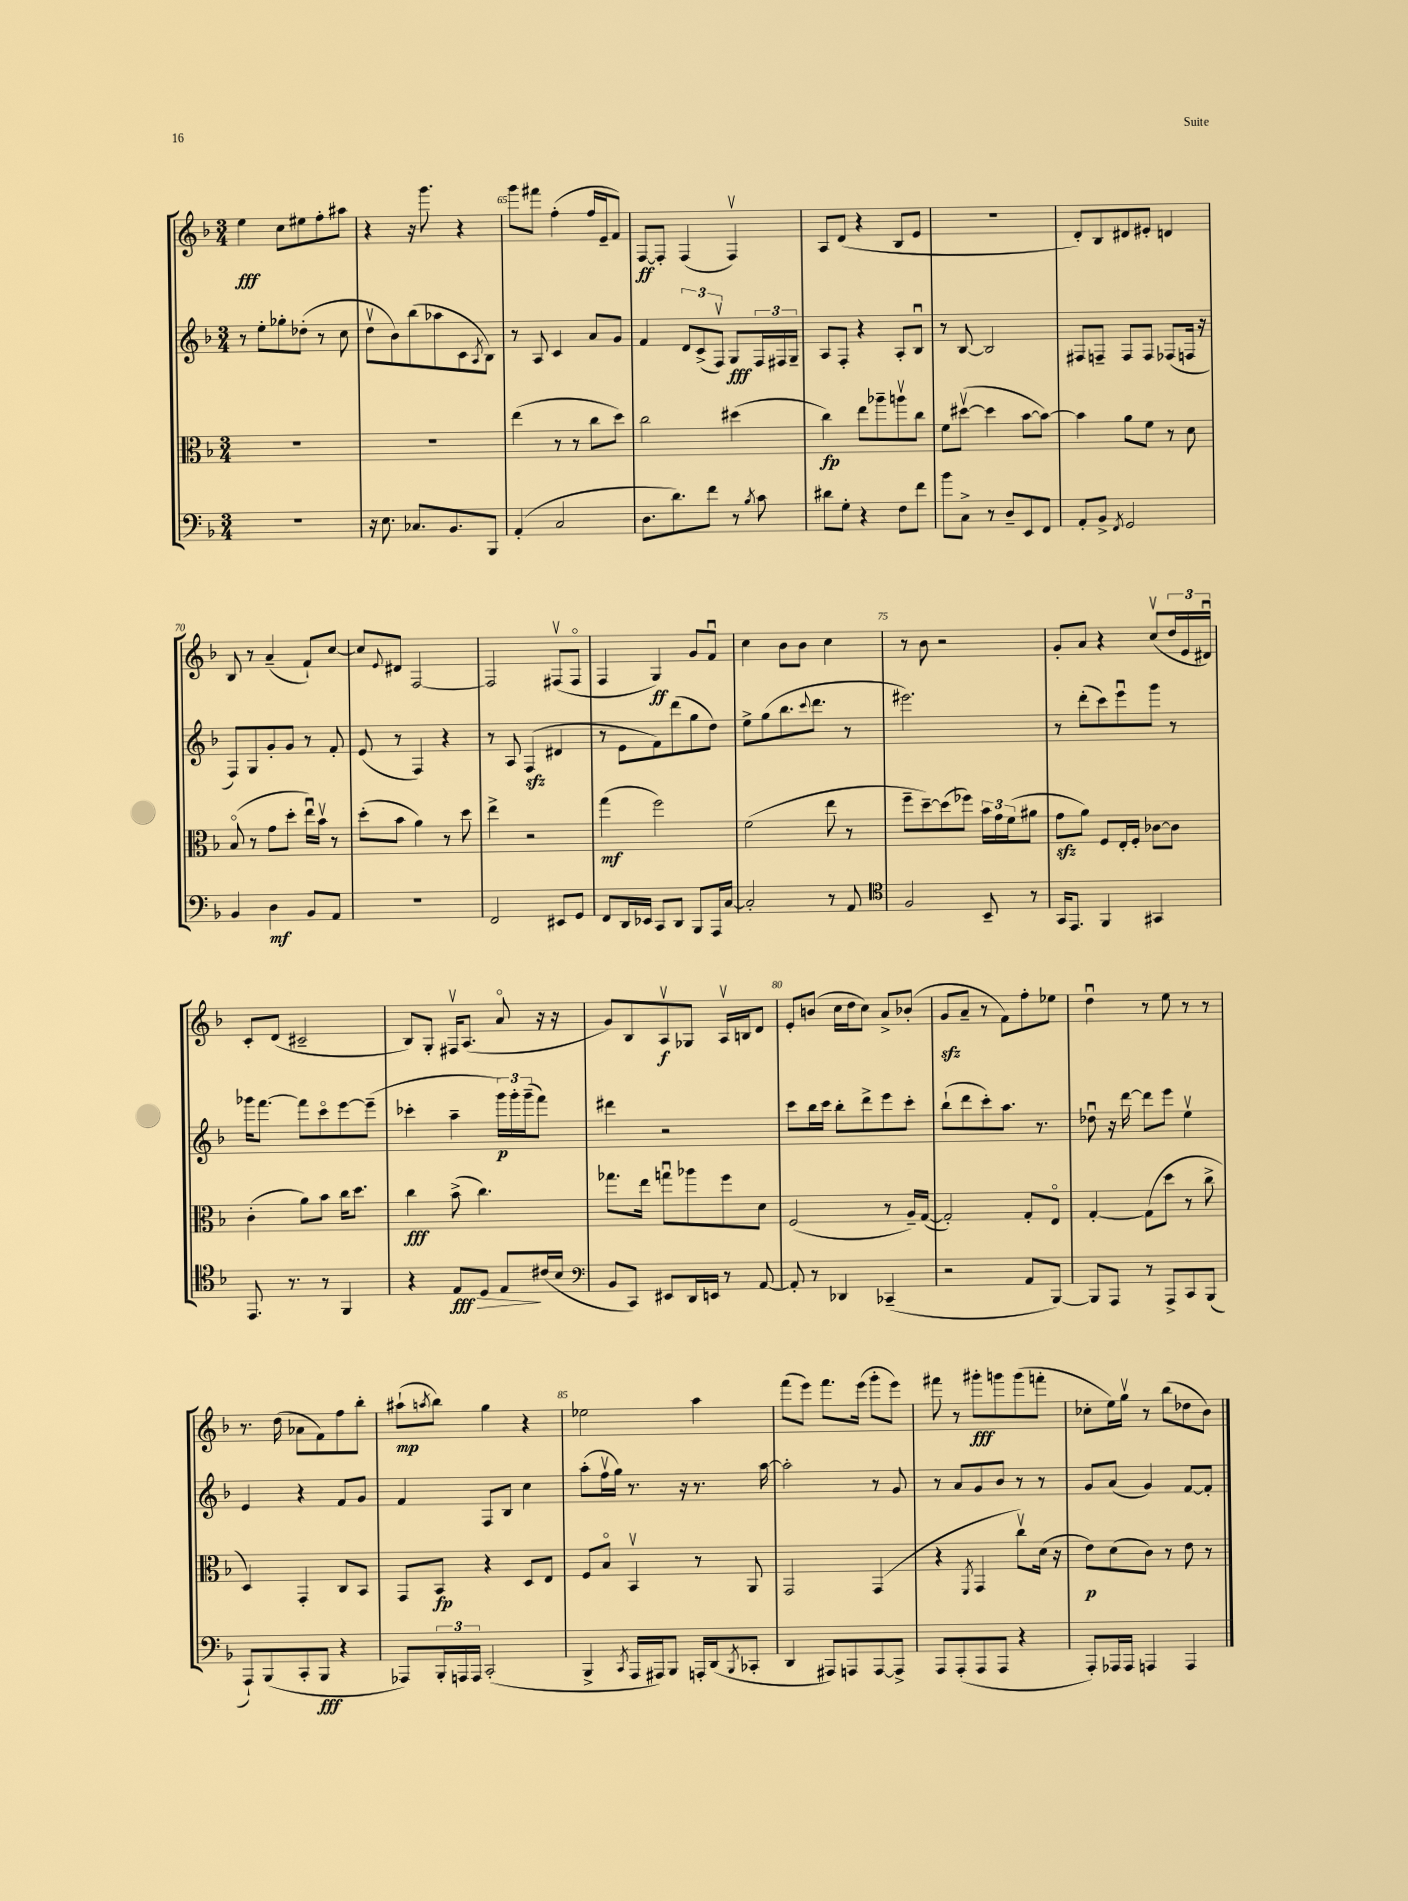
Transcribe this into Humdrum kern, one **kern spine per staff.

**kern	**dynam	**kern	**dynam	**kern	**dynam	**kern	**dynam
*part4	*part4	*part3	*part3	*part2	*part2	*part1	*part1
*staff4	*staff4	*staff3	*staff3	*staff2	*staff2	*staff1	*staff1
*clefF4	*	*clefC3	*	*clefG2	*	*clefG2	*
*k[b-]	*	*k[b-]	*	*k[b-]	*	*k[b-]	*
*M3/4	*	*M3/4	*	*M3/4	*	*M3/4	*
=63	=63	=63	=63	=63	=63	=63	=63
2.r	.	2.r	.	8r	.	4ee\	fff
.	.	.	.	8ee'\L	.	.	.
.	.	.	.	8gg-X'\	.	8cc\L	.
.	.	.	.	(8dd-X'\J	.	8ee#X\	.
.	.	.	.	8r	.	8ff'\	.
.	.	.	.	8cc\	.	8aa#X\J	.
=64	=64	=64	=64	=64	=64	=64	=64
16r	.	2.r	.	8ddv\L	.	4r	.
8.E\	.	.	.	.	.	.	.
.	.	.	.	8b-\)	.	.	.
8.C-X/L	.	.	.	(8bb-\	.	16r	.
.	.	.	.	.	.	8.ggg\	.
.	.	.	.	8aa-X\	.	.	.
8.BB-/	.	.	.	.	.	.	.
.	.	.	.	8c\	.	4r	.
.	.	.	.	8qA/	.	.	.
8BBB-/J	.	.	.	8B-\J)	.	.	.
=65	=65	=65	=65	=65	=65	=65	=65
(4AA'/	.	(4ee\	.	8r	.	8ggg\L	.
.	.	.	.	8A/	.	8fff#X\J	.
2C/	.	8r	.	4c/	.	(4ff'\	.
.	.	8r	.	.	.	.	.
.	.	8cc\L	.	8a/L	.	16ff/LL	.
.	.	.	.	.	.	16e~/J	.
.	.	8dd\J)	.	8g/J	.	8f/J)	.
=66	=66	=66	=66	=66	=66	=66	=66
8.D\L	.	2cc\	.	4f/	.	[8F/L	ff
.	.	.	.	.	.	8F'/J]	.
8.d\)	.	.	.	.	.	.	.
.	.	.	.	12d/L	.	(4F/	.
.	.	.	.	(12c^/	.	.	.
8f\J	.	.	.	.	.	.	.
.	.	.	.	12Fv/J)	.	.	.
8r	.	(4dd#X\	.	8G/L	fff	4Fv/)	.
8qB-/	.	.	.	.	.	.	.
8c\	.	.	.	24F/L	.	.	.
.	.	.	.	24F#X/	.	.	.
.	.	.	.	24G~/JJ	.	.	.
=67	=67	=67	=67	=67	=67	=67	=67
8d#X\L	.	4cc\)	fp	8A/L	.	8A/L	.
8G'\J	.	.	.	8F'/J	.	(8d/J	.
4r	.	8ee\L	.	4r	.	4r	.
.	.	8aa-X~\	.	.	.	.	.
8F\L	.	8aanv\	.	8A'/L	.	8B-/L	.
8f\J	.	8cc\J	.	8B-u/J	.	8e/J	.
=68	=68	=68	=68	=68	=68	=68	=68
8b-\L	.	8f\L	.	8r	.	2.r	.
8C^\J	.	([8dd#Xv\J	.	[8B-/	.	.	.
8r	.	4dd#\]	.	2B-/]	.	.	.
8D~/L	.	.	.	.	.	.	.
8EE/	.	[8b-\L	.	.	.	.	.
8FF/J	.	8b-\J_)	.	.	.	.	.
=69	=69	=69	=69	=69	=69	=69	=69
8AA'/L	.	4b-\]	.	8F#X/L	.	8d'/L)	.
8BB-^/J	.	.	.	8Fn~/J	.	8B-/	.
8qFF/	.	.	.	.	.	.	.
2GG/	.	8a\L	.	8F/L	.	8d#X/	.
.	.	8f\J	.	8F/J	.	8e#X'/J	.
.	.	8r	.	(8F-X/L	.	4dn/	.
.	.	8d\	.	16Fn/Jk	.	.	.
.	.	.	.	16r	.	.	.
!!LO:LB:g=z
=70	=70	=70	=70	=70	=70	=70	=70
4BB-/	.	(8B-/	.	8F/L)	.	8B-/	.
.	.	8r	.	8G/	.	8r	.
4D\	mf	8g\L	.	8g'/	.	(4a~/	.
.	.	8dd'\J	.	8g/J	.	.	.
8BB-/L	.	16eeu\LL)	.	8r	.	8f`/L)	.
.	.	16b-v\JJ	.	.	.	.	.
8AA/J	.	8r	.	8f'/	.	[8cc/J	.
=71	=71	=71	=71	=71	=71	=71	=71
2.r	.	(8dd'\L	.	(8e/	.	8cc/L]	.
.	.	.	.	.	.	8qqe/	.
.	.	8b-\J	.	8r	.	8d#X/J	.
.	.	4a\)	.	4F/)	.	[2F/	.
.	.	8r	.	4r	.	.	.
.	.	8dd\	.	.	.	.	.
=72	=72	=72	=72	=72	=72	=72	=72
2FF/	.	4ee^\	.	8r	.	2F/]	.
.	.	.	.	8A/	.	.	.
.	.	2r	.	(4Fzz/	.	.	.
8EE#X/L	.	.	.	4d#X/	.	(8F#Xv/L	.
8GG/J	.	.	.	.	.	8F#/J	.
=73	=73	=73	=73	=73	=73	=73	=73
8FF/L	.	(4gg\	mf	8r	.	4F/	.
16DD/L	.	.	.	8e\L	.	.	.
16EE-X/JJ	.	.	.	.	.	.	.
8CC/L	.	2ff\)	.	8f\)	.	4G/)	ff
8DD/J	.	.	.	(8ddd\	.	.	.
8BBB-/L	.	.	.	8gg\	.	8g/L	.
16AAA/L	.	.	.	8dd\J)	.	8fu/J	.
[16C/JJ	.	.	.	.	.	.	.
=74	=74	=74	=74	=74	=74	=74	=74
2C'/]	.	(2f\	.	8ee^\L	.	4cc\	.
.	.	.	.	(8gg\	.	.	.
.	.	.	.	8.bb-\	.	8b-\L	.
.	.	.	.	.	.	8b-\J	.
.	.	.	.	8qqccc/	.	.	.
.	.	.	.	8.ddd\J	.	.	.
8r	.	8ee\	.	.	.	4cc\	.
8AA/	.	8r	.	8r	.	.	.
=75	=75	=75	=75	=75	=75	=75	=75
*clefC4	*	*	*	*	*	*	*
2F/	.	8ff~\L	.	2.eee#X\)	.	8r	.
.	.	[8dd~\)	.	.	.	8b-\	.
.	.	(8dd\]	.	.	.	2r	.
.	.	8ff-X\J)	.	.	.	.	.
8BB-~/	.	24b-\LL	.	.	.	.	.
.	.	24g\	.	.	.	.	.
.	.	(24f\J	.	.	.	.	.
8r	.	8a#X\J	.	.	.	.	.
=76	=76	=76	=76	=76	=76	=76	=76
16GG/KL	.	8gzz\L	.	8r	.	8g'/L	.
8.EE/J	.	.	.	.	.	.	.
.	.	8a\J)	.	(8ddd'\L	.	8a/J	.
4FF/	.	8F/L	.	8ccc\)	.	4r	.
.	.	16E'/L	.	8eeeu\	.	.	.
.	.	16F'/JJ	.	.	.	.	.
4GG#X/	.	[8c-X\L	.	8ggg\J	.	(8ccv/L	.
.	.	8c-\J]	.	8r	.	24dd/L	.
.	.	.	.	.	.	24e/	.
.	.	.	.	.	.	24d#Xu/JJ)	.
!!LO:LB:g=z
=77	=77	=77	=77	=77	=77	=77	=77
8.EE/	.	(4c'\	.	16ggg-X\KL	.	8c'/L	.
.	.	.	.	[8.fff\J	.	.	.
.	.	.	.	.	.	(8d/J	.
8.r	.	.	.	.	.	.	.
.	.	8a\L)	.	8fff\L]	.	2c#X~/	.
8r	.	8b-\J	.	8ccc\	.	.	.
4FF/	.	16cc\KL	.	[8eee\	.	.	.
.	.	8.dd\J	.	.	.	.	.
.	.	.	.	(8eee~\J]	.	.	.
=78	=78	=78	=78	=78	=78	=78	=78
4r	.	4cc\	fff	4ccc-X'\	.	8B-/L)	.
.	.	.	.	.	.	8G'/J	.
!	!LO:HP:b	!	!	!	!	!	!
8E/L	> fff	(8b-^\	.	4aa~\	.	16F#Xv/KL	.
.	.	.	.	.	.	(8.A/J	.
8D/J	.	4.cc\)	.	.	.	.	.
8E/L	.	.	.	24ggg\LL)	p	8a/	.
.	.	.	.	24ggg'\	.	.	.
.	.	.	.	(24ggg~\J	.	.	.
(16c#X/L	]	.	.	8fff\J)	.	16r	.
16B-/JJ	.	.	.	.	.	16r	.
=79	=79	=79	=79	=79	=79	=79	=79
*clefF4	*	*	*	*	*	*	*
8BB-/L	.	8.gg-X\L	.	4ddd#X\	.	8g/L)	.
8CC/J)	.	.	.	.	.	8B-/	.
.	.	16ee\Jk	.	.	.	.	.
8EE#X/L	.	8ggnu\L	.	2r	.	8Av/	f
16DD/L	.	8aa-X\	.	.	.	8G-X/J	.
16EEn/JJ	.	.	.	.	.	.	.
8r	.	8ff\	.	.	.	16Av/LL	.
.	.	.	.	.	.	16Bn/J	.
[8AA/	.	8d\J	.	.	.	8d/J	.
=80	=80	=80	=80	=80	=80	=80	=80
8AA'/]	.	(2F/	.	8ccc\L	.	8e'/L	.
8r	.	.	.	16bb-\L	.	(8bn/J	.
.	.	.	.	16ccc\JJ	.	.	.
4DD-X/	.	.	.	8bb-'\L	.	16cc\LL	.
.	.	.	.	.	.	16dd\J	.
.	.	.	.	8ddd^\	.	8cc\J)	.
(4CC-X~/	.	8r	.	8eee\	.	8a^/L	.
.	.	16A~/LL)	.	8ccc'\J	.	(8b-X'/J	.
.	.	([16G/JJ	.	.	.	.	.
=81	=81	=81	=81	=81	=81	=81	=81
2r	.	2G'/])	.	(8bb-`\L	.	8gzz/L	.
.	.	.	.	8ddd\	.	8a~/J	.
.	.	.	.	8ccc'\)	.	8r	.
.	.	.	.	8.aa\J	.	8f\L)	.
8AA/L	.	8G'/L	.	.	.	8ff'\	.
.	.	.	.	8.r	.	.	.
[8BBB-/J)	.	8E/J	.	.	.	8ee-X\J	.
=82	=82	=82	=82	=82	=82	=82	=82
8BBB-/L]	.	[4G'/	.	8dd-Xu\	.	4ddu\	.
8AAA/J	.	.	.	16r	.	.	.
.	.	.	.	[16ddd\	.	.	.
8r	.	(8G\L]	.	8ddd\L]	.	8r	.
8AAA^/L	.	8dd\J	.	8eee\J	.	8ee\	.
8CC/	.	8r	.	4eev\	.	8r	.
(8BBB-/J	.	8cc^\	.	.	.	8r	.
!!LO:LB:g=z
=83	=83	=83	=83	=83	=83	=83	=83
8AAA`/L)	.	4D/)	.	4e/	.	8.r	.
(8BBB-/	.	.	.	.	.	.	.
.	.	.	.	.	.	(16dd\	.
8CC'/	.	4GG'/	.	4r	.	8a-X\L	.
8BBB-/J	fff	.	.	.	.	8f\)	.
4r	.	8C/L	.	8f/L	.	8ff\	.
.	.	8BB-/J	.	8g/J	.	8bb-'\J	.
=84	=84	=84	=84	=84	=84	=84	=84
8AAA-X/L)	.	8GG/L	.	4f/	.	(8aa#X`\L	mp
.	.	.	.	.	.	8qaan/	.
24BBB-'/L	.	8BB-/J	fp	.	.	8bb-\J)	.
24AAAn/	.	.	.	.	.	.	.
24AAA/JJ	.	.	.	.	.	.	.
(2CC'/	.	4r	.	8F/L	.	4gg\	.
.	.	.	.	8B-/J	.	.	.
.	.	8D/L	.	4cc\	.	4r	.
.	.	8E/J	.	.	.	.	.
=85	=85	=85	=85	=85	=85	=85	=85
4BBB-^/	.	8F/L	.	(8aa'\L	.	2ee-X\	.
.	.	8B-/J	.	16ffv\L	.	.	.
.	.	.	.	16gg\JJ)	.	.	.
8qCC/	.	.	.	.	.	.	.
16AAA/LL	.	4BB-v/	.	8.r	.	.	.
16AAA#X/J)	.	.	.	.	.	.	.
8BBB-/J	.	.	.	.	.	.	.
.	.	.	.	16r	.	.	.
16AAAn'/LL	.	8r	.	8.r	.	4aa\	.
(16DD/J	.	.	.	.	.	.	.
8qBBB-/	.	.	.	.	.	.	.
8CC-X'/J	.	8AA/	.	.	.	.	.
.	.	.	.	[16aa\	.	.	.
=86	=86	=86	=86	=86	=86	=86	=86
4DD/	.	2GG/	.	2aa'\]	.	(8fff\L	.
.	.	.	.	.	.	8eee\J)	.
8AAA#X/L)	.	.	.	.	.	8.fff\L	.
8AAAn/	.	.	.	.	.	.	.
.	.	.	.	.	.	(16eee\Jk	.
[8AAA/	.	(4GG/	.	8r	.	8ggg'\L	.
8AAA^/J]	.	.	.	8g/	.	8eee\J)	.
=87	=87	=87	=87	=87	=87	=87	=87
8AAA/L	.	4r	.	8r	.	8fff#X\	.
(8AAA'/	.	.	.	8a/L	.	8r	.
.	.	8qFF/	.	.	.	.	.
8AAA/	.	4GG/	.	8g/	.	8ggg#X'\L	fff
8AAA/J	.	.	.	8b-/J	.	8gggn\	.
4r	.	8ccv\L)	.	8r	.	(8ggg\	.
.	.	(16d\Jk	.	8r	.	8fffn'\J	.
.	.	16r	.	.	.	.	.
=88	=88	=88	=88	=88	=88	=88	=88
8AAA'/L)	.	8e\L)	p	8g/L	.	8cc-X'\L	.
16AAA-X/L	.	(8d\	.	(8a/J	.	16ee\L)	.
16AAA-/JJ	.	.	.	.	.	16ggv\JJ	.
4AAAn/	.	8c\J)	.	4g/)	.	8r	.
.	.	8r	.	.	.	(8bb-\L	.
4AAA/	.	8e\	.	[8f/L	.	8dd-X\	.
.	.	8r	.	8f'/J]	.	8b-\J)	.
==	==	==	==	==	==	==	==
*-	*-	*-	*-	*-	*-	*-	*-
